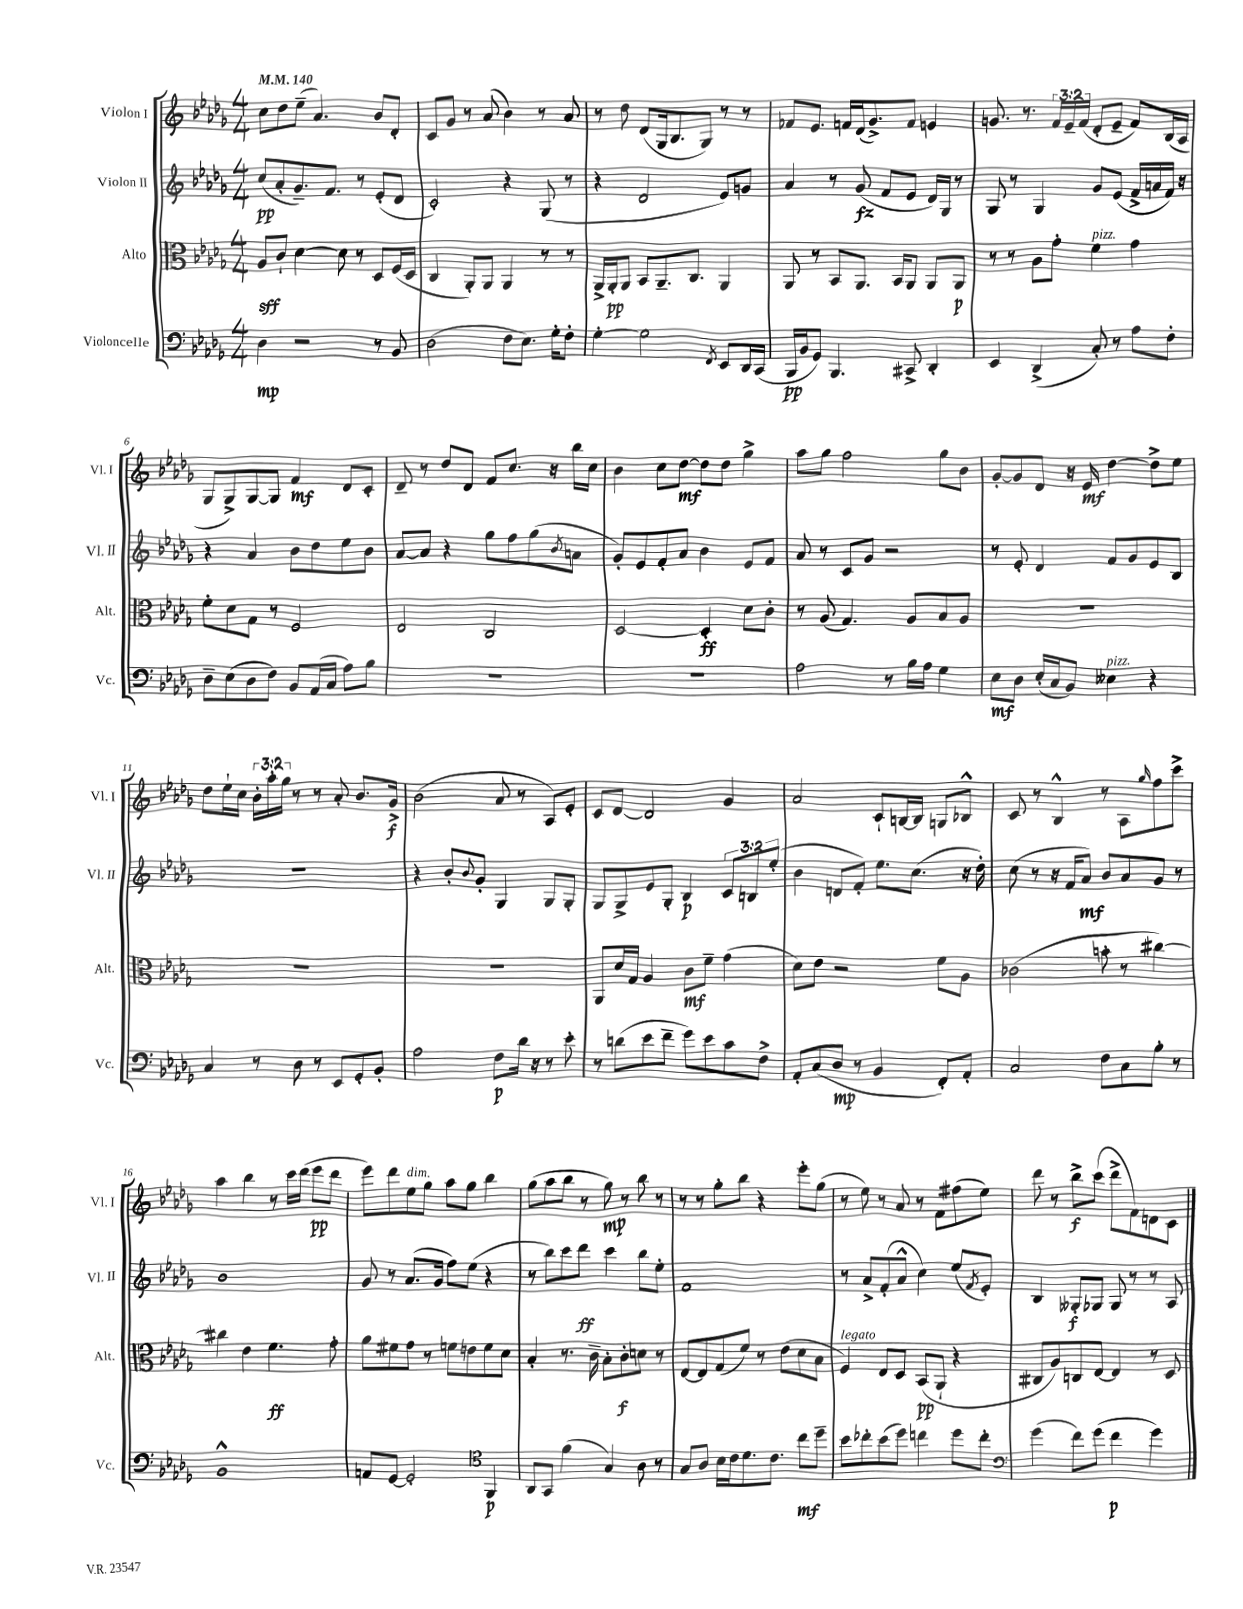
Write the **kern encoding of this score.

**kern	**kern	**kern	**kern
*staff4	*staff3	*staff2	*staff1
*clefF4	*clefC3	*clefG2	*clefG2
*k[b-e-a-d-g-]	*k[b-e-a-d-g-]	*k[b-e-a-d-g-]	*k[b-e-a-d-g-]
*M4/4	*M4/4	*M4/4	*M4/4
*MM140	*MM140	*MM140	*MM140
4D-	8A-	(8cc	8cc
.	8c`	8a-'	8dd-
2r	[4d-	8.g-~)	(8ee-~
.	.	.	4.a-)
.	.	8.f	.
.	8d-]	.	.
.	8r	8r	.
8r	8D-	(8e-'	8b-
8BB-	(16F	8d-	8d-'
.	16D-	.	.
=	=	=	=
(2D-	4C	2c')	8c
.	.	.	8g-
.	8AA-')	.	8r
.	8AA-	.	(8a-
8F	4AA-	4r	4b-)
8.E-)	.	.	.
.	8r	(8G-	8r
16G-'	.	.	.
8F'	8r	8r	8a-
=	=	=	=
[4G-'	16AA-^	4r	8r
.	16AA-'	.	.
.	8AA-	.	8dd-
2G-]	8BB-	2d-	(8d-
.	8.AA-~	.	16G-
.	.	.	8.B-
.	8.C	.	.
.	.	.	8G-)
8qFF	.	.	.
8EE-	4AA-	8e-)	8r
16DD-	.	8g	8r
(16CC	.	.	.
=	=	=	=
16BBB-	8AA-	4a-	8f-
16BB-	.	.	.
8GG-)	8r	.	8.e-
4.BBB-	8BB-	8r	.
.	.	.	16f
.	8.AA-	(8g-	(16d-
.	.	.	8.g-^)
.	.	8f	.
.	16BB-	.	.
8CC#^	8AA-	8e-	8f
4DD-'	8AA-	16d-)	4e
.	.	16G-	.
.	8AA-	8r	.
=	=	=	=
4EE-	8r	8G-	8.g
.	8r	8r	.
.	.	.	8.r
(4DD-^	8A-	4G-	.
.	8g-'	.	24f
.	.	.	24e-~
.	.	.	(24f
8C')	4f	8g-	8d-'
8r	.	(8e-	8e-~
8A-	4g-	16f^	8f)
.	.	16a	.
8F'	.	16f)	(16B-
.	.	16r	16A-
=	=	=	=
8D-~	8f'	4r	8G-
(8E-	8d-	.	8G-^)
8D-	8G-	4a-	[8G-
8F)	8r	.	8G-]
8BB-	2F	8b-	4f
(16AA-	.	8dd-	.
16C	.	.	.
8A-)	.	8ee-	8d-
8B-	.	8b-	8c'
=	=	=	=
1r	2E-	[8a-	8d-~
.	.	8a-]	8r
.	.	4r	8dd-
.	.	.	8d-
.	2C	8gg-	8f
.	.	8ff	8.cc
.	.	(8gg-	.
.	.	.	16r
.	.	8qb-	.
.	.	8a	16bb-
.	.	.	16cc
=	=	=	=
1r	[2D-	8g-')	4b-
.	.	8e-	.
.	.	8f'	8cc
.	.	8a-	[8dd-
.	4D-']	4b-	8dd-]
.	.	.	8dd-
.	8d-	8e-	4gg-^
.	8c'	8f	.
=	=	=	=
2A-	8r	8a-	8aa-
.	(8A-	8r	8gg-
.	4.G-)	8c	2ff
.	.	8g-	.
8r	.	2r	.
16B-	8A-	.	.
16A-	.	.	.
4G-	8B-	.	8gg-
.	8A-	.	8b-
=	=	=	=
8E-	1r	8r	[8g-'
8D-	.	8e-'	8g-]
(16E-'	.	4d-	8d-
16C	.	.	.
8BB-)	.	.	16r
.	.	.	16e-
4E--	.	8f	[4dd-
.	.	8g-	.
4r	.	8e-	8dd-^]
.	.	8B-	8ee-
=	=	=	=
4C	1r	1r	8dd-
.	.	.	16ee-`
.	.	.	16cc
8r	.	.	24b-'
.	.	.	24aa-'
.	.	.	24gg-
8D-	.	.	8r
8r	.	.	8r
8EE-	.	.	8a-'
8GG-'	.	.	8.b-
8BB-'	.	.	.
.	.	.	16g-^
=	=	=	=
2A-	1r	4r	(2b-
.	.	8b-'	.
.	.	8qqb-	.
.	.	8g-'	.
8F	.	4G-	8a-
16d-	.	.	8r
16r	.	.	.
8r	.	8G-	8A-)
8e-'	.	8G-'	8e-'
=	=	=	=
8r	8AA-	8G-	8c
(8d	16d-	8G-^	[8d-
.	16G-	.	.
8e-	4A-	8e-	2d-]
8f~	.	8G-'	.
8g-)	8c	4B-	.
8e-	8f~	.	.
8c	(4g-	12c	4g-
.	.	12B	.
8F^	.	.	.
.	.	(12ee-'	.
=	=	=	=
8AA-'	8d-)	4b-	2a-
(8C	8e-	.	.
8D-	2r	8d	.
8r	.	8f')	.
4BB-	.	8.ee-	8c`
.	.	.	[16B
.	.	(8.cc	16B]
8FF')	8f	.	8G
8AA-'	8A-	16r	8B-^^
.	.	16dd-')	.
=	=	=	=
2C	(2c-	(8cc	8c
.	.	8r	8r
.	.	16r	4B-^^
.	.	16f	.
.	.	8a-)	.
8F	8b'	8b-	8r
8C	8r	8a-	8A-
.	.	.	16qqgg-
8B-'	[4cc#)	8g-	8ff
8r	.	8r	8ccc^
=	=	=	=
1BB-^^	4cc#]	1b-	4aa-
.	4e-	.	4bb-
.	4.f	.	8r
.	.	.	16ccc
.	.	.	(16ddd-
.	.	.	8eee-
.	8g-'	.	8ddd-
=	=	=	=
8AA	8a-	8g-	8eee-)
[8GG-	8f#	8r	8ddd-
2GG-']	8g-	(8.a-	8ee-
.	8r	.	8gg-
.	.	16g-	.
.	8f	8ff)	8aa-
.	8e	(8ee-	8gg-
*clefC4	*	*	*
4FF	8f	4r	4bb-
.	8d-	.	.
=	=	=	=
8AA-	4B-'	8r	(8gg-
8GG-	.	8bb-)	8aa-
(4f	8.r	8ccc	8bb-
.	.	8ddd-	8r
.	16c~	.	.
4G-)	8B-'	4ccc	8gg-)
.	8c'	.	8r
8A-	8d	8bb-	8bb-
8r	8r	8ee-'	8r
=	=	=	=
8G-	[8E-	1f	8r
8A-	8E-]	.	8r
16B-	(8G-	.	8gg-'
16c	.	.	.
8.d-	8f)	.	8bb-
.	8r	.	4r
8.c	.	.	.
.	(8e-	.	.
8cc	8d-	.	8eee-'
8dd-~	8B-	.	(8gg-
=	=	=	=
8b-	4F)	8r	8r
8cc-'	.	8a-^	8ee-)
(8b-	8E-	(8f'	8r
8dd-)	8D-	8a-^^	8a-
4cc	(8BB-	4cc)	8r
.	8AA-`	.	8f
8dd-	4r	(8ee-	(8ff#
.	.	8qf	.
8cc'	.	8e-')	8ee-)
=	=	=	=
*clefF4	*	*	*
(4g-	8C#	4B-	8ddd-
.	8A-)	.	8r
8f)	8C	8G--'	8bb-^
(8g-	[8E-	8G-	(8ccc
4f	4E-]	8G-	8ddd-^
.	.	8r	8f)
4g-)	8r	8r	8d
.	8D-	8A-	8c
==	==	==	==
*-	*-	*-	*-
